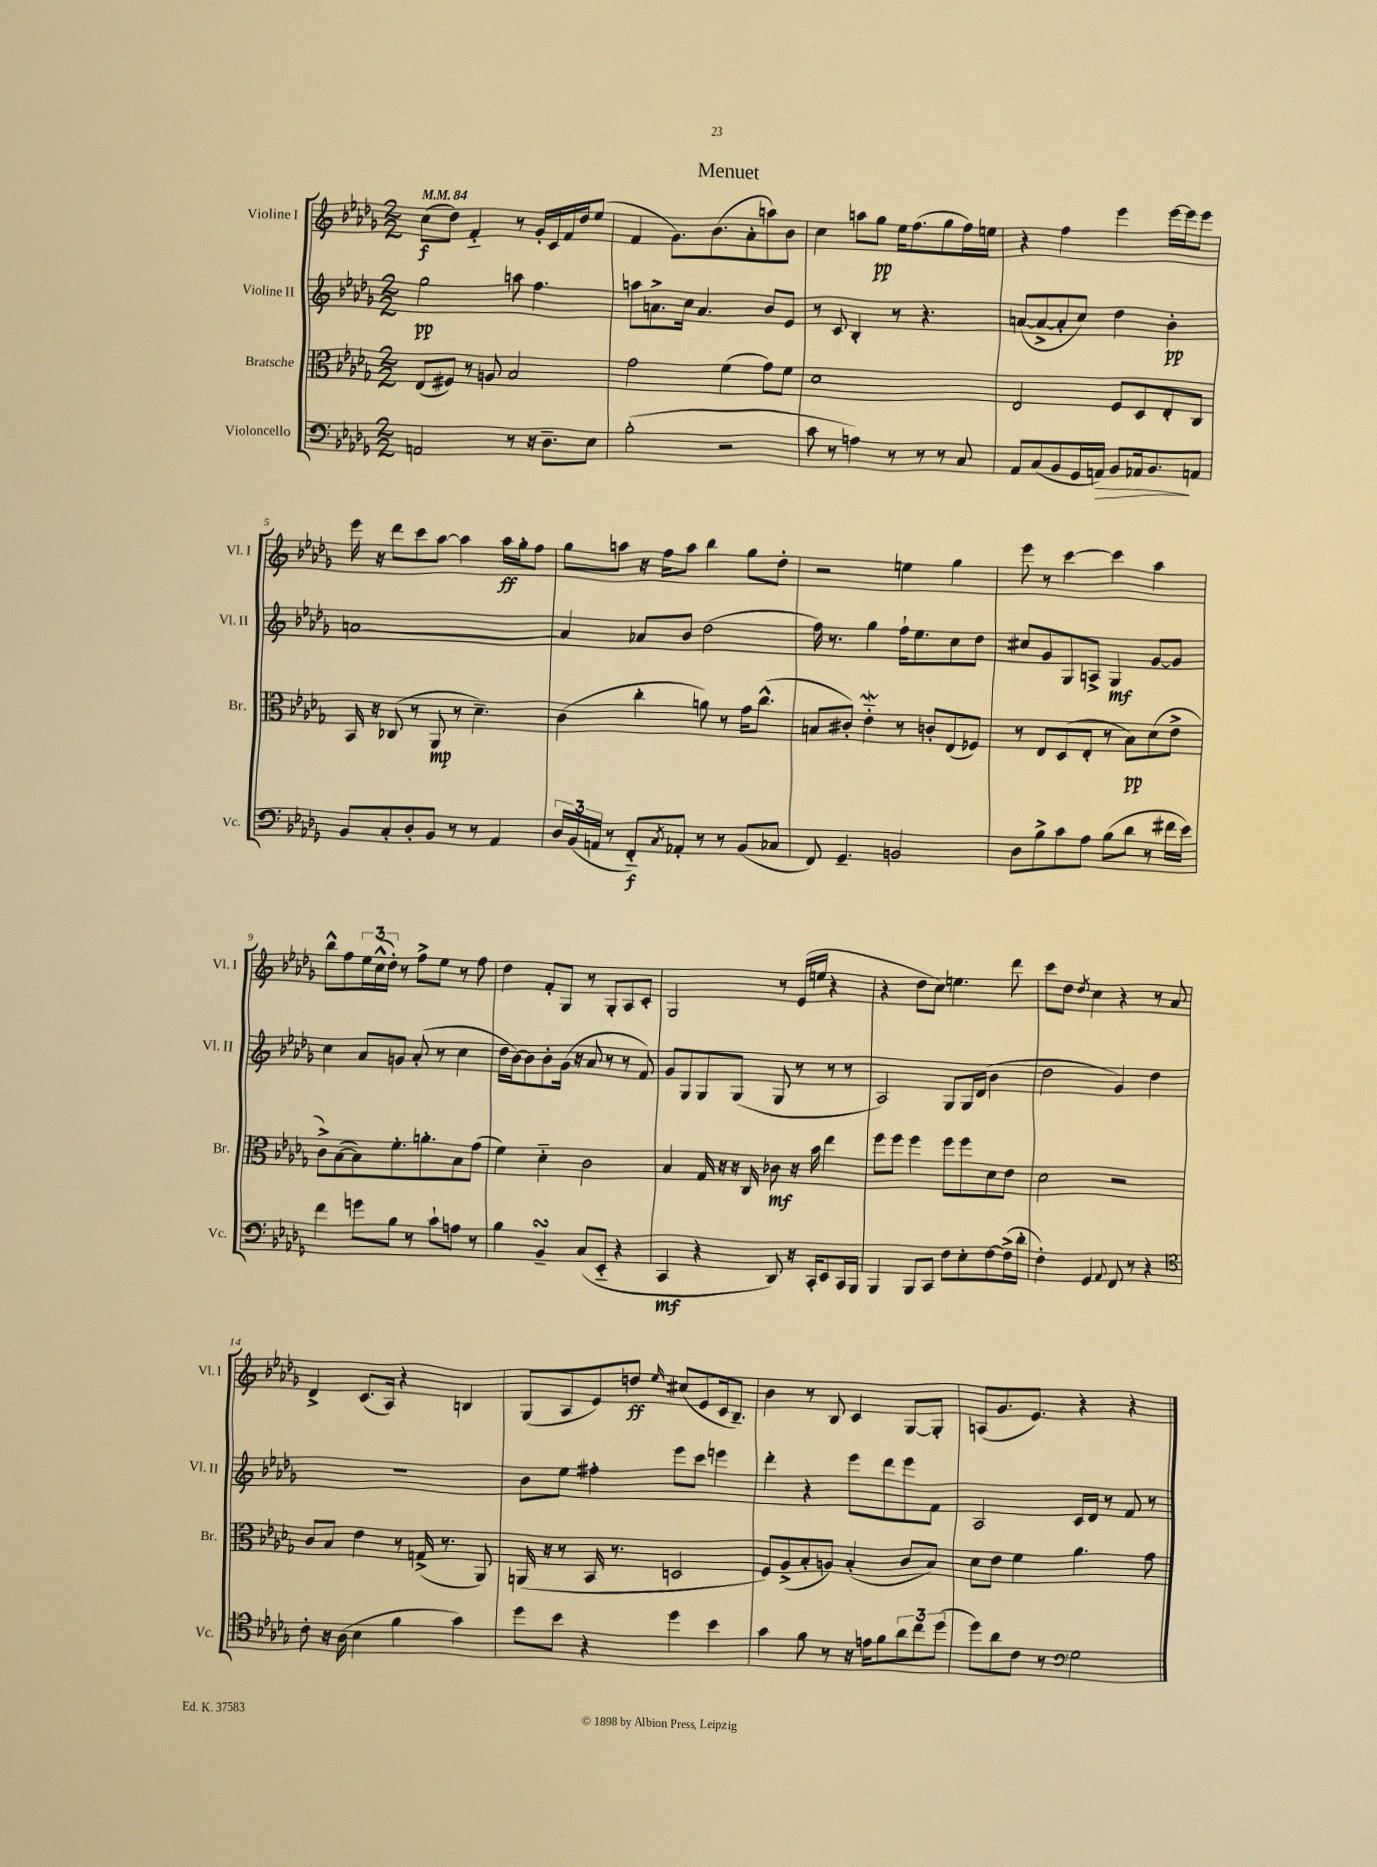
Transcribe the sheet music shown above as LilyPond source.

\header { title = "Menuet" }
<<
\new StaffGroup <<
\new Staff = "s0" \with { instrumentName = "Violine I" shortInstrumentName = "Vl. I" } {
    \clef treble \key des \major \numericTimeSignature \time 2/2 \tempo 4 = 84
    c''8\f( des''8) f'4-_ r8 ges'16-. c'16 f'16 des''16 ees''8( |
    f'4 ges'8.) bes'8.( aes'8-. a''8) bes'8 |
    c''4 a''8 ges''8\pp ees''16 f''8.( ges''8 f''16) e''16 |
    r4 f''4 ees'''4 ees'''16~ ees'''16 ees'''8 |
    ees'''16 r16 des'''8 c'''8 aes''8~ aes''4 aes''16\ff ges''16-. f''8 |
    ges''8 a''8 r16 f''16 a''8 bes''4 ges''8 des''8-. |
    r2 e''4 ges''4 |
    ees'''8 r8 c'''4~ c'''4 aes''4 |
    bes''8-^ f''8 \tuplet 3/2 { ees''16 c''16-^( des''16-.) } r8 f''8-> ees''8 r8 f''8 |
    des''4 f'8-. ges8 r8 ges8-. aes8 c'8-. |
    ges2 r8 ees'16( e''16 r4 |
    r4 des''8 c''8) e''4. des'''8 |
    c'''8 des''8 \acciaccatura { des''8 } c''4 r4 r8 aes'8 |
    des'4-> c'8.( aes16) r4 b4 |
    ges8( aes8 ees'8) d''8\ff \grace { ees''16 } cis''8( ees'8 c'16 bes8.--) |
    bes'4 r8 bes8 c'4 ges8~ ges8-. |
    a8( ges'8. ees'8.) r4 r4 \bar "|." |
}
\new Staff = "s1" \with { instrumentName = "Violine II" shortInstrumentName = "Vl. II" } {
    \clef treble \key des \major \numericTimeSignature \time 2/2
    ges''2\pp a''8 f''4. |
    a''8 a'8.-> c''16 a'4. bes'8 ees'8 |
    r8 c'8 bes4-. r8 r4. |
    a'8~( a'8~-> a'8-. c''8) des''4 bes'4-.\pp |
    a'1~ |
    a'4 aes'8 bes'8 des''2( |
    f''16) r8. ges''4 f''16-! ees''8. c''8 des''8 |
    cis''8 ges'8 ges8 a8-> ges4\mf ges'8~ ges'8 |
    c''4 aes'8 g'8 aes'8-.( r8 c''4 |
    des''16 bes'16~) bes'8 bes'8-. ges'16( r16 aes'8 r8 r8 f'8) |
    ges'8 ges8 ges8 ges8( ges8 r8 r8 r8 |
    aes2) ges8 ges16 des'16( bes'4 |
    des''2 ges'4) des''4 |
    R1 |
    bes'8 ees''8 fis''4-. ees'''8 c'''8 e'''4 |
    des'''4-. r4 ees'''8 des'''8 ees'''8 f'8 |
    aes2 c'16 des'16 r8 f'8 r8 \bar "|." |
}
\new Staff = "s2" \with { instrumentName = "Bratsche" shortInstrumentName = "Br." } {
    \clef alto \key des \major \numericTimeSignature \time 2/2
    ees8( fis8) r8 a8 bes2 |
    ges'2 f'4( ges'8) f'8 |
    des'1 |
    ees2 f8 des8 ees8-. c8 |
    bes,16 r16 ces8( r8 aes,8\mp r8 des'4.--) |
    c'4( c''4-. a'8) r8 ges'16 c''8.-^( |
    b8 cis'8-.) ees'4-_\mordent r8 c'8-. ees8( fes8) |
    r8 ees8 des8( ees8-. r8 bes8\pp) des'8( ees'8-> |
    c'8->) bes8~( bes8) f'8.-. a'8.-. bes8 ges'8( |
    f'4) des'4-_ c'2 |
    bes4 ges16 r16 r16 c16 ces'8\mf r16 bes'16 ees''4 |
    f''8 f''8 f''4 f''8 f''8 des'8 ees'8 |
    des'2 r2 |
    c'8 bes8 ees'4 r8 g16->( r8. aes,8) |
    a,16( r16 r8 bes,16 r8. d2 |
    f8) aes8->( bes8-. a8) bes4-.( c'8 bes8) |
    des'8 ees'8 f'4 aes'4. ges'8 \bar "|." |
}
\new Staff = "s3" \with { instrumentName = "Violoncello" shortInstrumentName = "Vc." } {
    \clef bass \key des \major \numericTimeSignature \time 2/2
    a,2 r8 r16 des8.-- ees8 |
    bes2-.( r2 |
    c'8 r8 a4) r8 r8 r8 c8 |
    aes,8 c8( bes,8 ges,16 a,16\>) bes,8 aes,16 bes,8.\! a,8 |
    bes,8 c8-. des8-. bes,8 r8 r8 aes,4 |
    \tuplet 3/2 { des16 bes,16( a,16 } r8 f,8-_\f) \acciaccatura { c8 } aes,8-. r8 r8 bes,8( ces8 |
    f,8) ges,4.-- b,2 |
    des8 bes8-> c'8 aes8 bes8( des'8 r8 fis'16 ees'16) |
    f'4 g'8 bes8 r8 c'8-! a8 r8 |
    bes4 bes,4--\turn c8( ees,8-_ r4 |
    c,4\mf r4 des,8) r16 c,16-. ees,8 c,16 bes,,16 |
    bes,,4 bes,,8 c,8 f8 ees8-. f8~ f16->( des'16-. |
    f4-.) ges,4 \appoggiatura { aes,8 } f,8 r8 r4 |
    \clef tenor c'8-. r16 aes16( bes4 f'4 ges'4) |
    des''8 bes'8 r4 des''4 bes'4 |
    ges'4 f'8 r8 r16 e'16 f'8 \tuplet 3/2 { aes'8 c''8 des''8( } |
    des''8) aes'8 c'8 r8 \clef bass ges2 \bar "|." |
}
>>
>>
